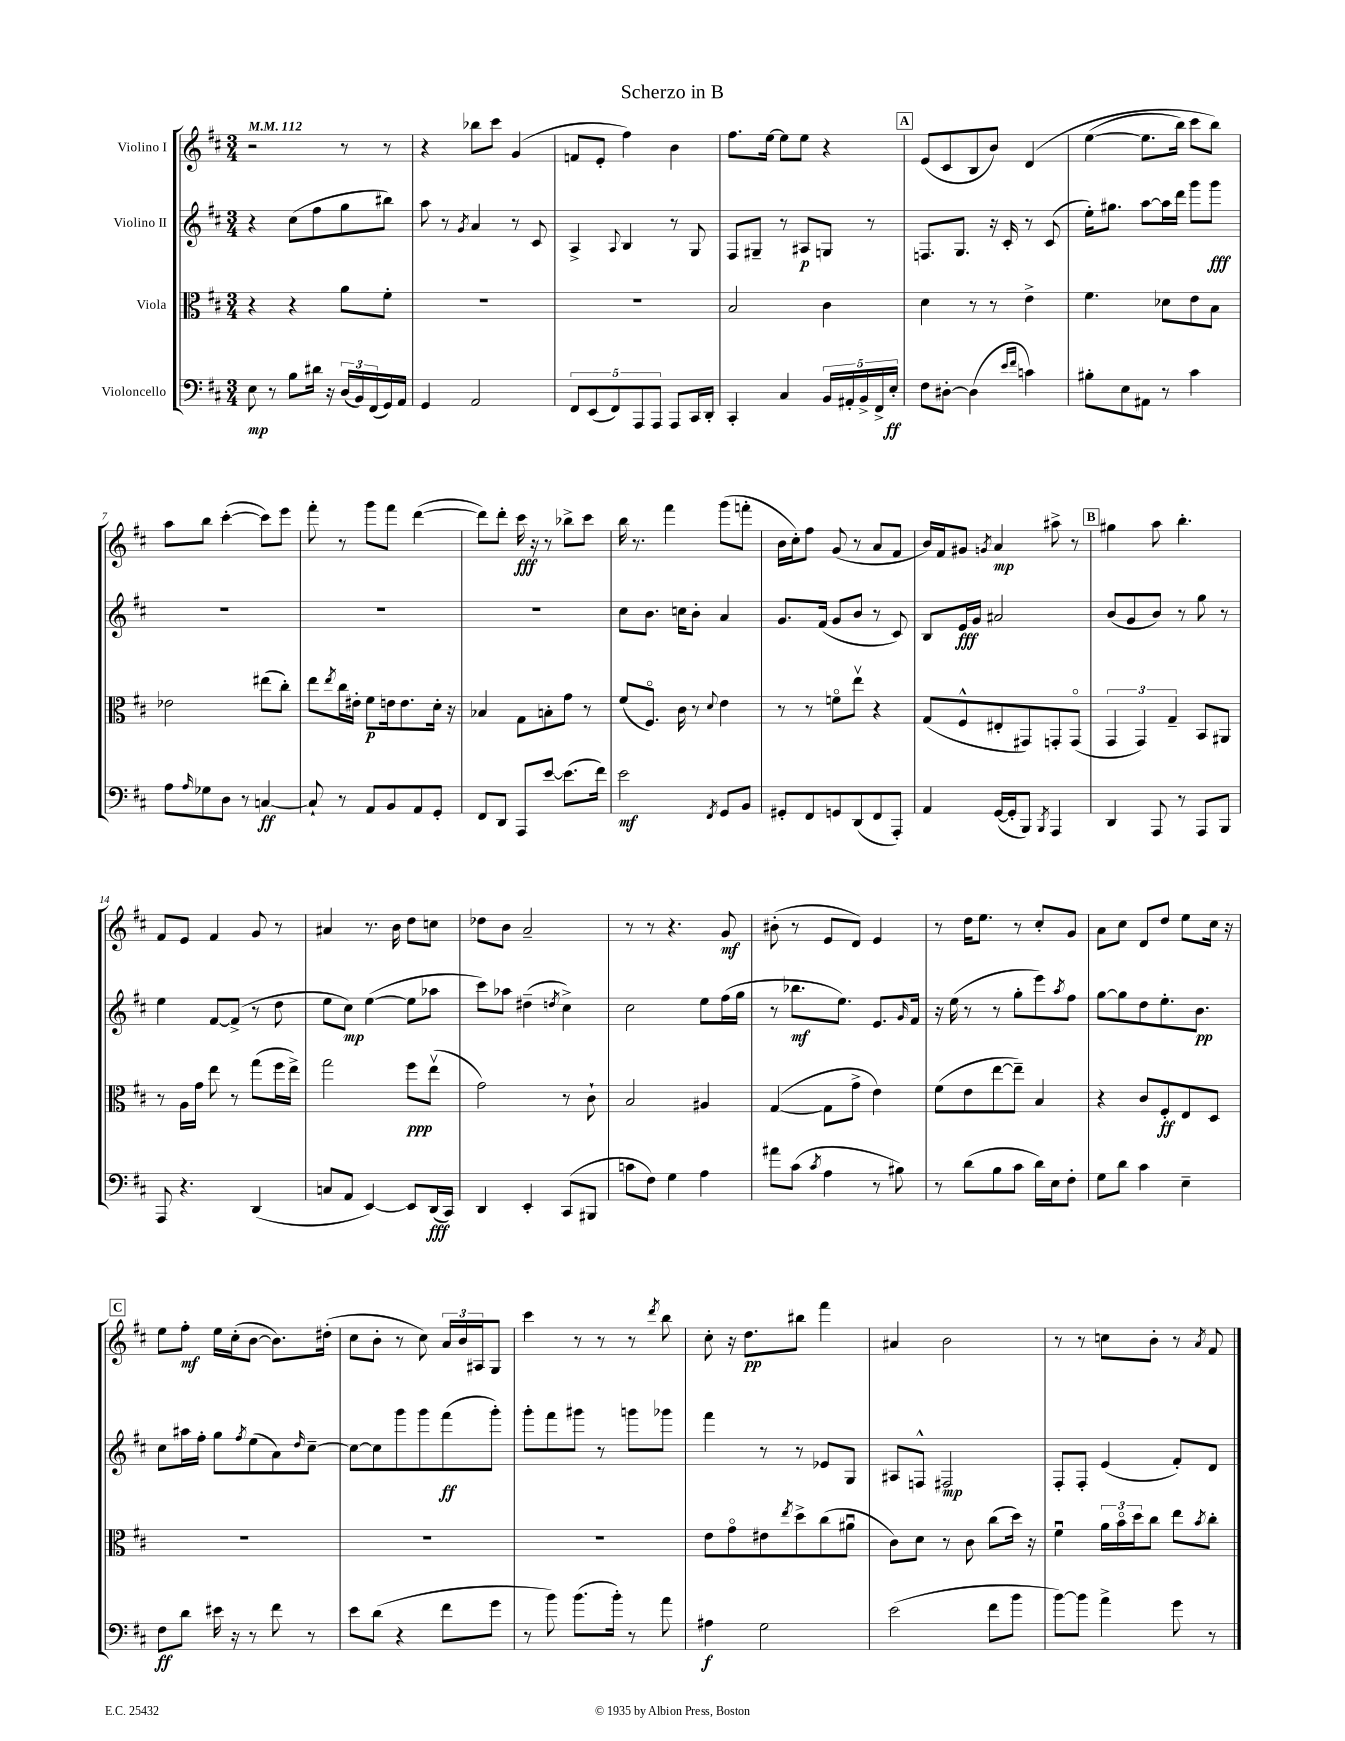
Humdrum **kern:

**kern	**dynam	**kern	**dynam	**kern	**dynam	**kern	**dynam
*part4	*part4	*part3	*part3	*part2	*part2	*part1	*part1
*staff4	*staff4	*staff3	*staff3	*staff2	*staff2	*staff1	*staff1
*I"Violoncello	*	*I"Viola	*	*I"Violino II	*	*I"Violino I	*
*clefF4	*	*clefC3	*	*clefG2	*	*clefG2	*
*k[f#c#]	*	*k[f#c#]	*	*k[f#c#]	*	*k[f#c#]	*
*M3/4	*	*M3/4	*	*M3/4	*	*M3/4	*
*MM112	*	*MM112	*	*MM112	*	*MM112	*
=1	=1	=1	=1	=1	=1	=1	=1
8E\	mp	4r	.	4r	.	2r	.
8r	.	.	.	.	.	.	.
8B\L	.	4r	.	(8cc#\L	.	.	.
16d#X\Jk	.	.	.	8ff#\	.	.	.
16r	.	.	.	.	.	.	.
(24D/LL	.	8a\L	.	8gg\	.	8r	.
24BB/)	.	.	.	.	.	.	.
(24FF#/	.	.	.	.	.	.	.
16GG/)	.	8f#'\J	.	8bb#X\J)	.	8r	.
16AA/JJ	.	.	.	.	.	.	.
=2	=2	=2	=2	=2	=2	=2	=2
4GG/	.	2.r	.	8aa\	.	4r	.
.	.	.	.	8r	.	.	.
.	.	.	.	8qg/	.	.	.
2AA/	.	.	.	4a/	.	8bb-X\L	.
.	.	.	.	.	.	8ccc#\J	.
.	.	.	.	8r	.	(4g/	.
.	.	.	.	8c#/	.	.	.
=3	=3	=3	=3	=3	=3	=3	=3
10FF#/L	.	2.r	.	4A^/	.	8fn/L	.
(10EE/	.	.	.	.	.	.	.
.	.	.	.	.	.	8e'/J	.
10FF#/)	.	.	.	.	.	.	.
.	.	.	.	8qqA/	.	.	.
.	.	.	.	4B/	.	4ff#\)	.
10AAA/	.	.	.	.	.	.	.
10AAA/J	.	.	.	.	.	.	.
8AAA/L	.	.	.	8r	.	4b\	.
16CC#/L	.	.	.	8G/	.	.	.
16DD'/JJ	.	.	.	.	.	.	.
=4	=4	=4	=4	=4	=4	=4	=4
4CC#'/	.	2B/	.	8F#/L	.	8.ff#\L	.
.	.	.	.	8G#X~/J	.	.	.
.	.	.	.	.	.	[16ee\Jk	.
4C#/	.	.	.	8r	.	8ee\L]	.
.	.	.	.	8A#X/L	p	8ee\J	.
20BB/LL	.	4c#\	.	8Gn/J	.	4r	.
20AA#X'/	.	.	.	.	.	.	.
20BB^/	.	.	.	.	.	.	.
.	.	.	.	8r	.	.	.
20FF#^/	.	.	.	.	.	.	.
20E'/JJ	ff	.	.	.	.	.	.
!!LO:REH:place=s1:t=A
=5	=5	=5	=5	=5	=5	=5	=5
8F#\L	.	4d\	.	8.Fn/L	.	(8e/L	.
[8D#X'\J	.	.	.	.	.	8c#/	.
.	.	.	.	8.G/J	.	.	.
(4D#\]	.	8r	.	.	.	8B/	.
.	.	8r	.	16r	.	8b/J)	.
.	.	.	.	16c#'/	.	.	.
16qqe/LL	.	.	.	.	.	.	.
16qqf#/JJ	.	.	.	.	.	.	.
4cn\)	.	4e^\	.	8r	.	(4d/	.
.	.	.	.	(8c#/	.	.	.
=6	=6	=6	=6	=6	=6	=6	=6
8B#X'\L	.	4.f#\	.	16ee'\KL)	.	([4ee\	.
.	.	.	.	8.gg#X\J	.	.	.
8E\	.	.	.	.	.	.	.
8AA#X\J	.	.	.	[8aa\L	.	8.ee\L]	.
8r	.	8d-X\L	.	16aa\L]	.	.	.
.	.	.	.	16ddd\JJ	.	16bb\Jk)	.
4c#\	.	8e\	.	8ggg\L	.	8ccc#\L	.
.	.	8B\J	.	8ggg\J	fff	8bb\J)	.
!!LO:LB:g=z
=7	=7	=7	=7	=7	=7	=7	=7
8A\L	.	2e-X\	.	2.r	.	8aa\L	.
16qqA/	.	.	.	.	.	.	.
8G-X\	.	.	.	.	.	8bb\J	.
8D\J	.	.	.	.	.	([4ccc#'\	.
8r	.	.	.	.	.	.	.
[4Cn/	ff	(8ee#X\L	.	.	.	8ccc#\L])	.
.	.	8cc#'\J)	.	.	.	8eee\J	.
=8	=8	=8	=8	=8	=8	=8	=8
8C`/]	.	8ee\L	.	2.r	.	8fff#'\	.
.	.	8qee/	.	.	.	.	.
8r	.	16cc#\L	.	.	.	8r	.
.	.	16e#X'\JJ	.	.	.	.	.
8AA/L	.	8f#\L	p	.	.	8ggg\L	.
8BB/	.	16en\k	.	.	.	8fff#\J	.
.	.	8.e\	.	.	.	.	.
8AA/	.	.	.	.	.	([4ddd\	.
8GG'/J	.	16d'\Jk	.	.	.	.	.
.	.	16r	.	.	.	.	.
=9	=9	=9	=9	=9	=9	=9	=9
8FF#/L	.	4B-X/	.	2.r	.	8ddd\L])	.
8DD/J	.	.	.	.	.	8ddd'\J	.
8AAA/L	.	8G\L	.	.	.	16ccc#\	fff
.	.	.	.	.	.	16r	.
[8e/J	.	8Bn'\	.	.	.	8r	.
(8.e\L]	.	8g\J	.	.	.	8bb-X^\L	.
.	.	8r	.	.	.	8ccc#\J	.
16f#\Jk)	.	.	.	.	.	.	.
=10	=10	=10	=10	=10	=10	=10	=10
2e\	mf	(8f#/L	.	8cc#\L	.	16bb\	.
.	.	.	.	.	.	8.r	.
.	.	8.F#/J)	.	8.b\J	.	.	.
.	.	.	.	.	.	4fff#\	.
.	.	16c#\	.	16ccn\KL	.	.	.
.	.	8r	.	8b'\J	.	.	.
8qFF#/	.	8qqd/	.	.	.	.	.
8GG/L	.	4e\	.	4a/	.	(8ggg\L	.
8BB/J	.	.	.	.	.	8fffn'\J	.
=11	=11	=11	=11	=11	=11	=11	=11
8GG#X'/L	.	8r	.	8.g/L	.	16b\LL	.
.	.	.	.	.	.	16cc#'\J)	.
8FF#/	.	8r	.	.	.	8ff#\J	.
.	.	.	.	(16f#/Jk	.	.	.
8GGn/	.	8fn\L	.	8g/L	.	(8g/	.
(8DD/	.	8eev\J	.	8b/J	.	8r	.
8FF#/	.	4r	.	8r	.	8a/L	.
8AAA'/J)	.	.	.	8c#/)	.	8f#/J	.
=12	=12	=12	=12	=12	=12	=12	=12
4AA/	.	(8G/L	.	8B/L	.	16b/LL)	.
.	.	.	.	.	.	16f#/J	.
.	.	8F#^^/	.	16e/L	fff	8g#X/J	.
.	.	.	.	16g/JJ	.	.	.
.	.	.	.	.	.	8qgn/	.
([16GG/LL	.	8E#X'/	.	2a#X/	.	4a/	mp
16GG'/J]	.	.	.	.	.	.	.
8BBB/J)	.	8GG#X/)	.	.	.	.	.
8qBBB/	.	.	.	.	.	.	.
4AAA/	.	8GGn'/	.	.	.	8aa#X^\	.
.	.	(8GG/J	.	.	.	8r	.
!!LO:REH:place=s1:t=B
=13	=13	=13	=13	=13	=13	=13	=13
4DD/	.	6GG/	.	(8b/L	.	4gg#X\	.
.	.	.	.	8g/	.	.	.
.	.	6GG/)	.	.	.	.	.
8AAA/	.	.	.	8b/J)	.	8aa\	.
.	.	6G~/	.	.	.	.	.
8r	.	.	.	8r	.	4.bb'\	.
8AAA/L	.	8BB/L	.	8gg\	.	.	.
8BBB/J	.	8AA#X/J	.	8r	.	.	.
!!LO:LB:g=z
=14	=14	=14	=14	=14	=14	=14	=14
8AAA/	.	8r	.	4ee\	.	8f#/L	.
4.r	.	16A\LL	.	.	.	8e/J	.
.	.	16g\JJ	.	.	.	.	.
.	.	8ee\	.	[8f#/L	.	4f#/	.
.	.	8r	.	(8f#^/J]	.	.	.
(4DD/	.	(8gg\L	.	8r	.	8g/	.
.	.	16ff#\L	.	8dd\	.	8r	.
.	.	16ee^\JJ)	.	.	.	.	.
=15	=15	=15	=15	=15	=15	=15	=15
8Cn/L	.	2gg\	.	8ee\L	.	4a#X/	.
8AA/J	.	.	.	8cc#\J)	mp	.	.
[4EE/)	.	.	.	([4ee\	.	8.r	.
.	.	.	.	.	.	16b\	.
8EE/L]	.	8ff#\L	ppp	8ee\L]	.	8dd\L	.
(16DD/L	fff	(8eev\J	.	8aa-X\J	.	8ccn\J	.
16CC#/JJ)	.	.	.	.	.	.	.
=16	=16	=16	=16	=16	=16	=16	=16
4DD/	.	2g\)	.	8ccc#\L)	.	8dd-X\L	.
.	.	.	.	8aa-X\J	.	8b\J	.
4EE'/	.	.	.	(4dd#X~\	.	2a~/	.
.	.	.	.	8qddn/	.	.	.
(8CC#/L	.	8r	.	4cc#^\)	.	.	.
8BBB#X/J	.	8c#`\	.	.	.	.	.
=17	=17	=17	=17	=17	=17	=17	=17
8cn\L	.	2B/	.	2cc#\	.	8r	.
8F#\J)	.	.	.	.	.	8r	.
4G\	.	.	.	.	.	4.r	.
4A\	.	4A#X/	.	8ee\L	.	.	.
.	.	.	.	(16ff#\L	.	8g/	mf
.	.	.	.	16gg\JJ	.	.	.
=18	=18	=18	=18	=18	=18	=18	=18
8a#X\L	.	([4G/	.	8r	.	(8b#X'\	.
(8c#\J	.	.	.	8.bb-X\L	mf	8r	.
8qc#/	.	.	.	.	.	.	.
4A\	.	8G\L]	.	.	.	8e/L	.
.	.	.	.	8.ee\J)	.	.	.
.	.	8g^\J	.	.	.	8d/J)	.
8r	.	4e\)	.	8.e/L	.	4e/	.
8B#X\)	.	.	.	.	.	.	.
.	.	.	.	16qqg/	.	.	.
.	.	.	.	16f#/Jk	.	.	.
=19	=19	=19	=19	=19	=19	=19	=19
8r	.	(8f#\L	.	16r	.	8r	.
.	.	.	.	(16ee\	.	.	.
(8d\L	.	8e\	.	8r	.	16dd\KL	.
.	.	.	.	.	.	8.ee\J	.
8B\	.	[8ee\	.	8r	.	.	.
8c#\J	.	8ee~\J])	.	8gg'\L	.	8r	.
16d\LL)	.	4B/	.	8eee\)	.	8cc#'/L	.
16E\J	.	.	.	.	.	.	.
.	.	.	.	8qaa/	.	.	.
8F#'\J	.	.	.	8ff#\J	.	8g/J	.
=20	=20	=20	=20	=20	=20	=20	=20
8G\L	.	4r	.	[8gg\L	.	8a\L	.
8d\J	.	.	.	8gg\]	.	8cc#\J	.
4c#\	.	8c#/L	.	8dd\	.	8d/L	.
.	.	8F#'/	ff	8.ee'\	.	8dd/J	.
4E~\	.	8E/	.	.	.	8ee\L	.
.	.	.	.	8.b\J	pp	.	.
.	.	8D/J	.	.	.	16cc#\Jk	.
.	.	.	.	.	.	16r	.
!!LO:LB:g=z
!!LO:REH:place=s1:t=C
=21	=21	=21	=21	=21	=21	=21	=21
8F#\L	ff	2.r	.	8cc#\L	.	8ee\L	.
8d\J	.	.	.	16aa#X\L	.	8ff#'\J	mf
.	.	.	.	16ff#'\JJ	.	.	.
16e#X\	.	.	.	8gg\L	.	16ee\LL	.
16r	.	.	.	.	.	(16cc#'\J	.
.	.	.	.	8qff#/	.	.	.
8r	.	.	.	(8ee\	.	[8b\J	.
8f#\	.	.	.	8a\)	.	8.b\L])	.
.	.	.	.	16qqdd/	.	.	.
8r	.	.	.	[8cc#~\J	.	.	.
.	.	.	.	.	.	(16dd#X'\Jk	.
=22	=22	=22	=22	=22	=22	=22	=22
8e\L	.	2.r	.	8cc#\L_	.	8cc#\L	.
(8d\J	.	.	.	8cc#\]	.	8b'\J	.
4r	.	.	.	8ggg\	.	8r	.
.	.	.	.	8ggg\	.	8cc#\)	.
8f#\L	.	.	.	(8fff#\	ff	24a/LL	.
.	.	.	.	.	.	24b/	.
.	.	.	.	.	.	24A#X/J	.
8g\J	.	.	.	8ggg'\J)	.	8G/J	.
=23	=23	=23	=23	=23	=23	=23	=23
8r	.	2.r	.	8ggg'\L	.	4ccc#\	.
8b\)	.	.	.	8fff#\	.	.	.
(8.b\L	.	.	.	8ggg#X\J	.	8r	.
.	.	.	.	8r	.	8r	.
16b'\Jk)	.	.	.	.	.	.	.
8r	.	.	.	8gggn\L	.	8r	.
.	.	.	.	.	.	8qddd/	.
8a\	.	.	.	8ggg-X\J	.	8bb\	.
=24	=24	=24	=24	=24	=24	=24	=24
4A#X\	f	8e\L	.	4fff#\	.	8cc#'\	.
.	.	8g\	.	.	.	16r	.
.	.	.	.	.	.	8.dd\L	pp
2G\	.	8e#X\	.	8r	.	.	.
.	.	8qee/	.	.	.	.	.
.	.	8dd^\	.	8r	.	8bb#X\J	.
.	.	(8cc#\	.	8e-X/L	.	4fff#\	.
.	.	8a#Xu\J	.	8G/J	.	.	.
=25	=25	=25	=25	=25	=25	=25	=25
(2e\	.	8c#\L)	.	8A#X/L	.	4a#X/	.
.	.	8d\J	.	8Fn^^/J	.	.	.
.	.	8r	.	2F#X/	mp	2b\	.
.	.	8c#\	.	.	.	.	.
8f#\L	.	(8cc#\L	.	.	.	.	.
8b\J	.	16dd\Jk)	.	.	.	.	.
.	.	16r	.	.	.	.	.
=26	=26	=26	=26	=26	=26	=26	=26
[8b\L)	.	4f#u\	.	8F#'/L	.	8r	.
8b\J]	.	.	.	8F#'/J	.	8r	.
4a^\	.	24a\LL	.	(4e/	.	8ccn\L	.
.	.	24b\	.	.	.	.	.
.	.	24dd\J	.	.	.	.	.
.	.	8cc#\J	.	.	.	8b'\J	.
8g\	.	8ee\L	.	8f#'/L)	.	8r	.
.	.	8qb/	.	.	.	8qa/	.
8r	.	8cc#'\J	.	8d/J	.	8f#/	.
==	==	==	==	==	==	==	==
*-	*-	*-	*-	*-	*-	*-	*-
